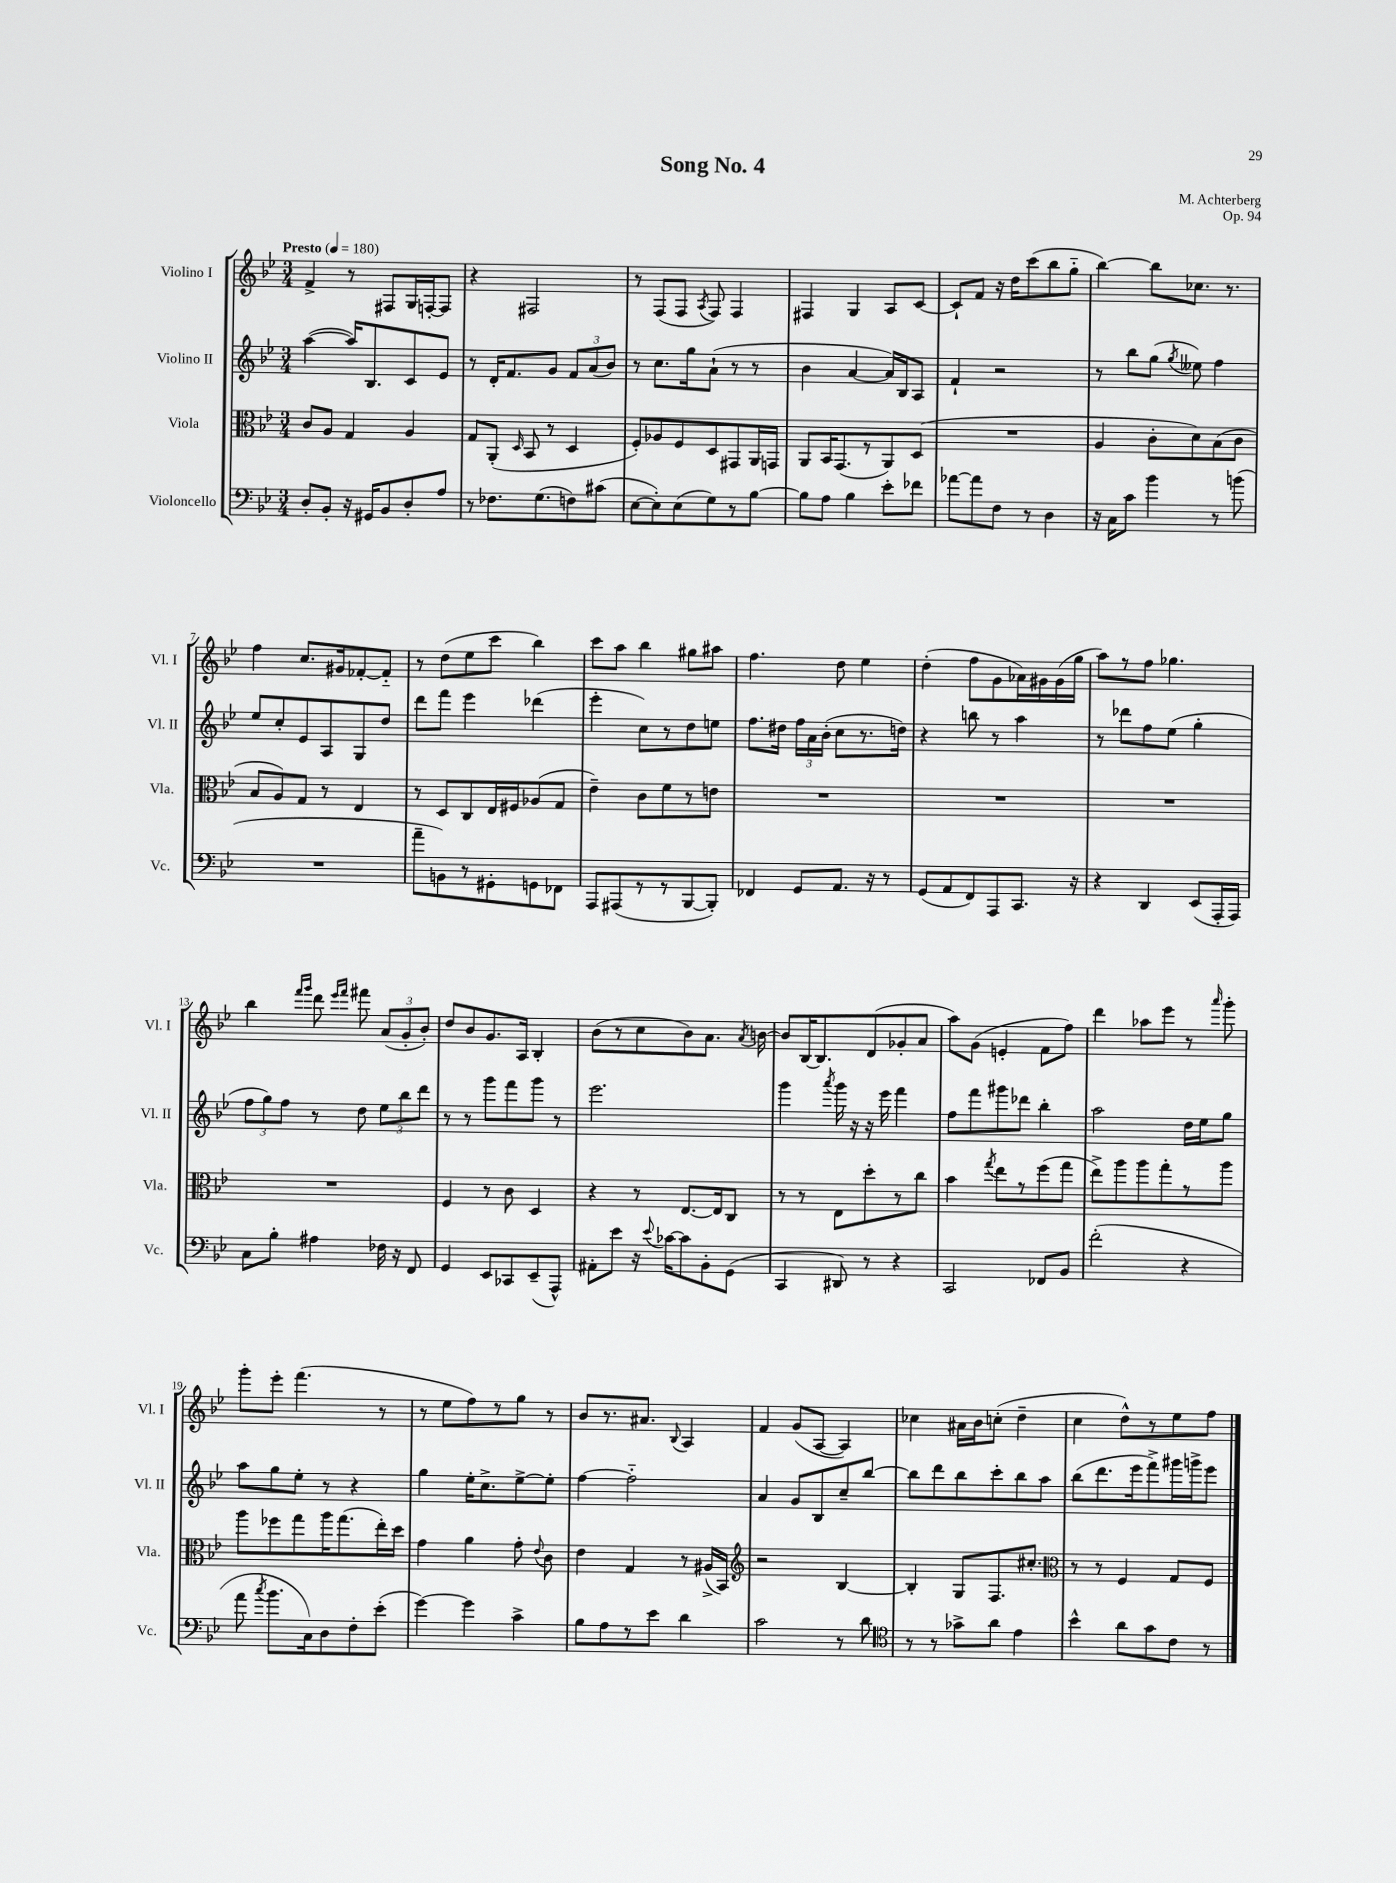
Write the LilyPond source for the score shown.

\header { title = "Song No. 4" composer = "M. Achterberg" opus = "Op. 94" }
<<
\new StaffGroup <<
\new Staff = "s0" \with { instrumentName = "Violino I" shortInstrumentName = "Vl. I" } {
    \clef treble \key bes \major \numericTimeSignature \time 3/4 \tempo "Presto" 4 = 180
    \autoBeamOff f'4-> r8 fis8[ g16 f16~-. f8] |
    r4 fis2 |
    r8 f8[( f8] \acciaccatura { a8 } f8) f4 |
    fis4 g4 a8[ c'8]~ |
    c'8[-! f'8] r16 d''16[ c'''8( bes''8 g''8]-_ |
    bes''4~) bes''8[ ces''8.] r8. |
    f''4 c''8.[ gis'16 fes'8~-. fes'8]-_ |
    r8 d''8[( ees''8 c'''8] bes''4) |
    c'''8[ a''8] bes''4 gis''8[ ais''8] |
    f''4. d''8 ees''4 |
    d''4-.( f''8[ g'8 aes'16) gis'16 gis'16( g''16] |
    a''8[) r8 f''8] ges''4. |
    bes''4 \grace { f'''16[ g'''16] } d'''8 \grace { ees'''16[ f'''16] } fis'''8 \tuplet 3/2 { a'8[( g'8-. bes'8]-.) } |
    d''8[ bes'8 g'8. a16] bes4-. |
    bes'8[( r8 c''8 bes'8) a'8.] \acciaccatura { a'8 } b'16~ |
    b'8[ bes16~ bes8. d'8( ges'8-. a'8] |
    a''8[) g'8]( e'4-. f'8[ f''8]) |
    d'''4 aes''8[ ees'''8] r8 \grace { a'''16 } g'''8-. |
    g'''8[-. ees'''8]-. f'''4.( r8 |
    r8 ees''8[ f''8) r8 g''8] r8 |
    bes'8[ r8. ais'8.] \appoggiatura { bes8 } a4 |
    f'4 g'8[( a8]~ a4) |
    ces''4 ais'16[ bes'16 c''8]-.( d''4-- |
    c''4 d''8[-^) r8 ees''8 f''8] \bar "|." |
}
\new Staff = "s1" \with { instrumentName = "Violino II" shortInstrumentName = "Vl. II" } {
    \clef treble \key bes \major \numericTimeSignature \time 3/4
    \autoBeamOff a''4~( a''16[) bes8. c'8 ees'8] |
    r8 d'16[-. f'8. g'8] \tuplet 3/2 { f'8[ a'8( bes'8]) } |
    r8 c''8.[ g''16 a'8]-!( r8 r8 |
    bes'4 a'4~ a'16[) bes16 a8] |
    f'4-! r2 |
    r8 bes''8[ g''8]( \acciaccatura { g''8 } eeses''8) f''4 |
    ees''8[ c''8-. ees'8 a8 g8 d''8] |
    d'''8[ f'''8] ees'''4 des'''4( |
    ees'''4-. c''8[) r8 d''8 e''8] |
    f''8.[ dis''16] \tuplet 3/2 { f''16[ a'16 bes'16]-.( } c''8[ r8. d''16]) |
    r4 b''8 r8 a''4 |
    r8 des'''8[ f''8 ees''8]( g''4-. |
    \tuplet 3/2 { f''8[ g''8) f''8] } r8 d''8 \tuplet 3/2 { ees''8[ bes''8 d'''8] } |
    r8 r8 g'''8[ f'''8 g'''8] r8 |
    ees'''2. |
    g'''4 \acciaccatura { a'''8 } g'''16 r16 r16 ees'''16 f'''4 |
    f''8[ f'''8 gis'''8 des'''8] bes''4-. |
    a''2 d''16[ ees''16 g''8] |
    a''8[ g''8 ees''8]-. r8 r4 |
    g''4 ees''16[-. c''8.-> ees''8~-> ees''8]-. |
    f''4~ f''2-_ |
    a'4 g'8[ bes8 c''8-- bes''8]~ |
    bes''8[ d'''8 bes''8 c'''8-. bes''8 a''8] |
    bes''8[( d'''8. ees'''16 f'''8->) gis'''16 g'''16-> ees'''8] \bar "|." |
}
\new Staff = "s2" \with { instrumentName = "Viola" shortInstrumentName = "Vla." } {
    \clef alto \key bes \major \numericTimeSignature \time 3/4
    \autoBeamOff c'8[ a8] g4 a4 |
    g8[ a,8]-.( \grace { d16 } bes,8 r8 d4 |
    f8[-.) aes8 f8 d8 gis,8 a,16 g,16] |
    a,8[ bes,16 g,8.( r8 a,8) d8]( |
    R2. |
    a4 c'8[-. d'8) bes8( c'8] |
    bes8[ a8) g8] r8 ees4 |
    r8 d8[ c8 ees16 fis16 aes8( g8] |
    ees'4--) c'8[ f'8 r8 e'8] |
    R2. |
    R2. |
    R2. |
    R2. |
    f4 r8 c'8 d4 |
    r4 r8 ees8.[~ ees16 c8] |
    r8 r8 ees8[ d''8-. r8 c''8] |
    bes'4 \acciaccatura { g''8 } ees''8[ r8 f''8( g''8] |
    ees''8[->) a''8 a''8 g''8-. r8 a''8] |
    a''8[ fes''8 g''8 a''16 g''8.( ees''16-.) d''16] |
    g'4 a'4 g'8-. \appoggiatura { ees'8 } c'8 |
    ees'4 g4 r8 ais16[->( bes,16]) |
    \clef treble r2 bes4~ |
    bes4-. g8[ f8. cis''8.]-. |
    \clef alto r8 r8 f4 g8[ f8] \bar "|." |
}
\new Staff = "s3" \with { instrumentName = "Violoncello" shortInstrumentName = "Vc." } {
    \clef bass \key bes \major \numericTimeSignature \time 3/4
    \autoBeamOff d8[-. bes,8]-. r16 gis,16[ bes,8 d8-. a8] |
    r8 fes8.[ g8.( f8) cis'8]( |
    ees8[~ ees8-.) ees8( g8) r8 bes8]~ |
    bes8[ a8] bes4 ees'8[-. fes'8] |
    aes'8[~ aes'8 f8] r8 d4 |
    r16 c16[ c'8] bes'4 r8 b'8( |
    R2. |
    a'8[-- b,8) r8 gis,8-. g,8 fes,8] |
    a,,8[ ais,,8( r8 r8 bes,,8~ bes,,8]-.) |
    fes,4 g,8[ a,8.] r16 r8 |
    g,8[( a,8 f,8) a,,8 c,8.] r16 |
    r4 d,4 ees,8[( a,,16-. a,,16]) |
    c8[ bes8]-. ais4 fes16 r16 f,8 |
    g,4 ees,8[ ces,8 ees,8--( a,,8]-^) |
    ais,8[-. ees'8] r16 \appoggiatura { ees'8 } ces'16[~ ces'8 bes,8-. g,8]( |
    c,4 dis,8) r8 r4 |
    c,2 fes,8[ bes,8] |
    f'2-.( r4 |
    a'8 \acciaccatura { c''8 } bes'8.[ c16) d8 f8-. ees'8]-.( |
    g'4~) g'4 c'4-> |
    bes8[ a8 r8 ees'8] d'4 |
    c'2 r8 d'8 |
    \clef tenor r8 r8 ges'8[-> a'8] ees'4 |
    bes'4-^ a'8[ g'8 c'8] r8 \bar "|." |
}
>>
>>
